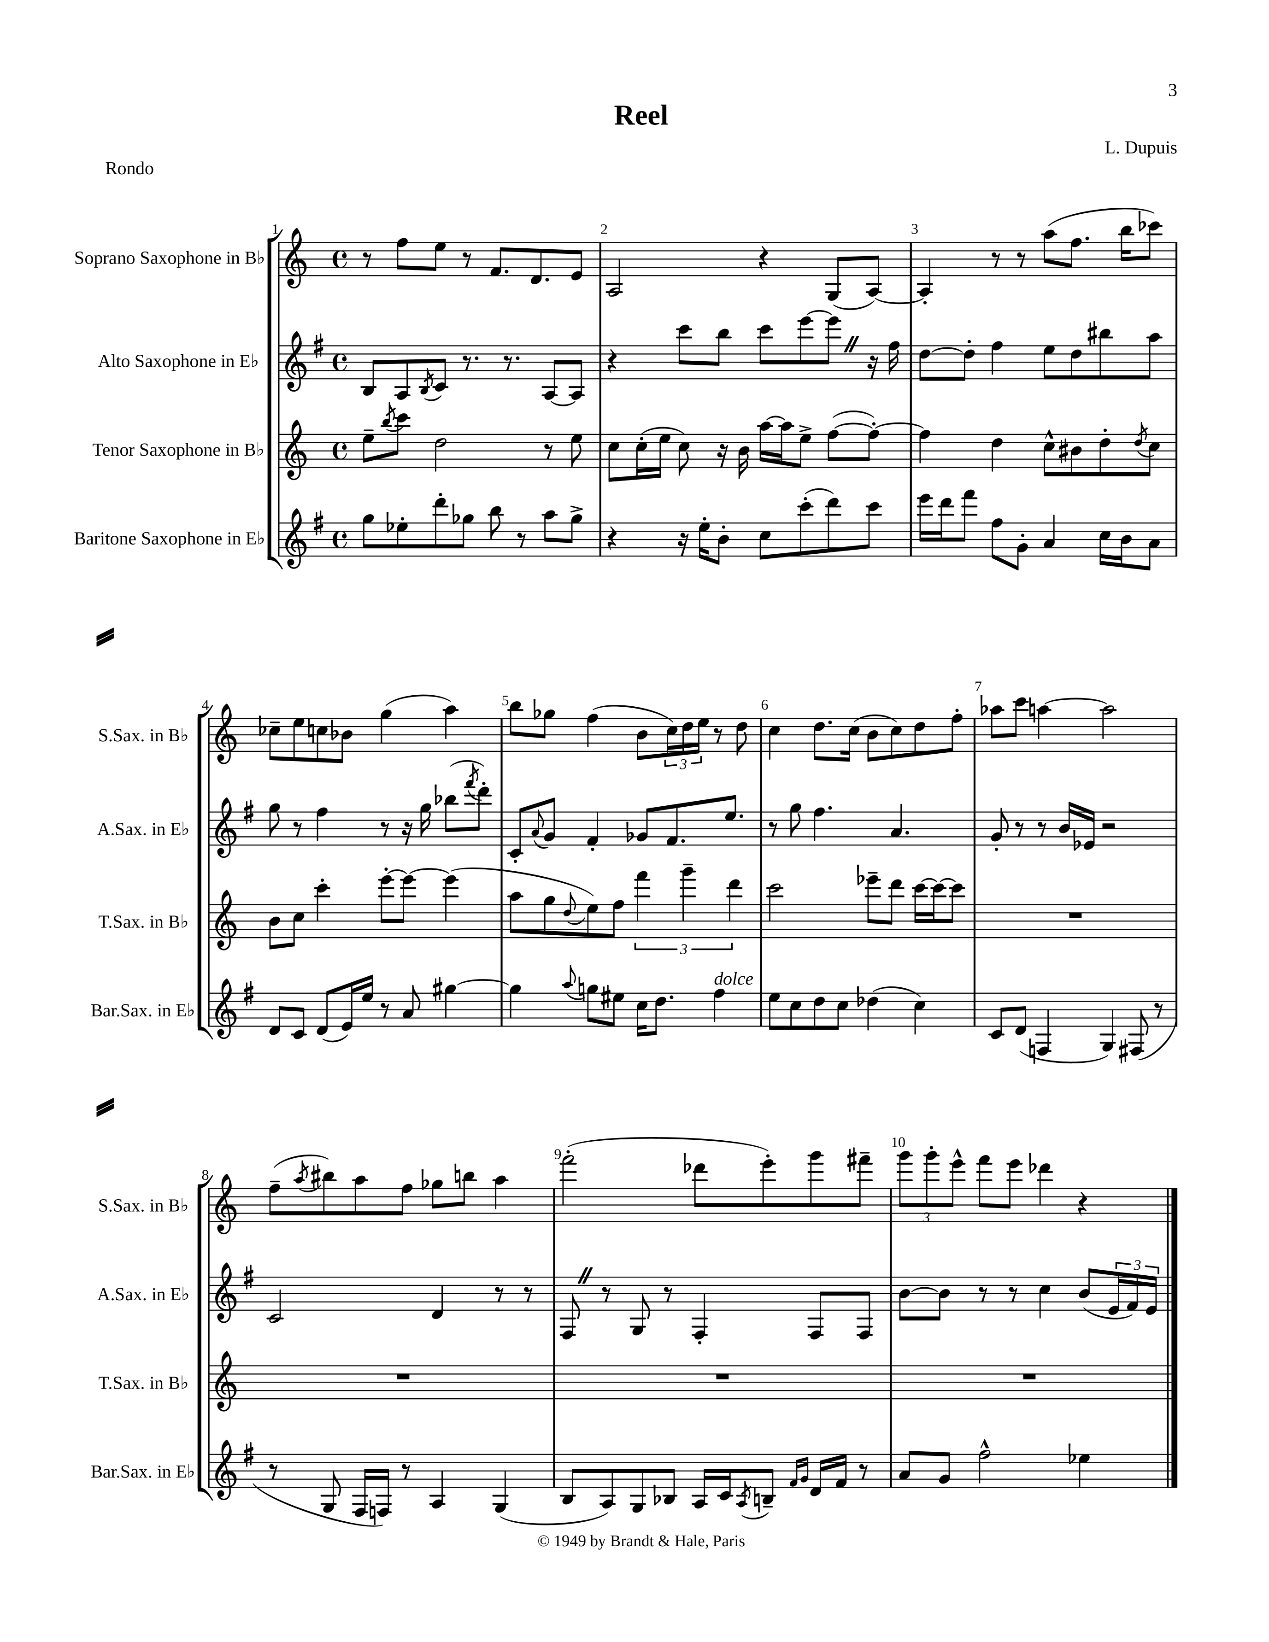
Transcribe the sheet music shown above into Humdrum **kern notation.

**kern	**kern	**kern	**kern
*part4	*part3	*part2	*part1
*staff4	*staff3	*staff2	*staff1
*I"Baritone Saxophone in E♭	*I"Tenor Saxophone in B♭	*I"Alto Saxophone in E♭	*I"Soprano Saxophone in B♭
*I'Bar.Sax. in E♭	*I'T.Sax. in B♭	*I'A.Sax. in E♭	*I'S.Sax. in B♭
*clefG2	*clefG2	*clefG2	*clefG2
*k[f#]	*k[]	*k[f#]	*k[]
*M4/4	*M4/4	*M4/4	*M4/4
*met(c)	*met(c)	*met(c)	*met(c)
=1	=1	=1	=1
8gg\L	8ee~\L	8B/L	8r
.	8qbb/	.	.
8ee-X'\	8ccc\J	8A/	8ff\L
.	.	8qB/	.
8ddd'\	2dd\	8c/J	8ee\J
8gg-X\J	.	8.r	8r
8bb\	.	.	8.f/L
.	.	8.r	.
8r	.	.	.
.	.	.	8.d/
8aa\L	8r	[8A/L	.
8gg-^\J	8ee\	8A/J]	8e/J
=2	=2	=2	=2
4r	8cc\L	4r	2A/
.	(16cc'\L	.	.
.	16ee\JJ	.	.
16r	8cc\)	8ccc\L	.
16ee'\KL	.	.	.
8b'\J	16r	8bb\J	.
.	16b\	.	.
8cc\L	[16aa\LL	8ccc\L	4r
.	16aa\J]	.	.
(8ccc'\	8ee^\J	[8eee\	.
8ddd\)	([8ff\L	8eeeZ\J]	(8G/L
8ccc\J	8ff'\J_)	16r	[8A/J)
.	.	16ff#\	.
=3	=3	=3	=3
16eee\LL	4ff\]	[8dd\L	4A'/]
16ddd\J	.	.	.
8fff#\J	.	8dd'\J]	.
8ff#\L	4dd\	4ff#\	8r
8g'\J	.	.	8r
4a/	8cc^^\L	8ee\L	(8aa\L
.	8b#X\	8dd\	8.ff\J
16cc\LL	8dd'\	8bb#X\	.
16b\J	.	.	16bb\KL
.	8qdd/	.	.
8a\J	8cc\J	8aa\J	8ccc-X\J)
!!LO:LB:g=z
=4	=4	=4	=4
8d/L	8b\L	8gg\	8cc-X~\L
8c/J	8cc\J	8r	8ee\
(8d/L	4ccc'\	4ff#\	8ccn\
16e/L)	.	.	8b-X\J
16ee/JJ	.	.	.
8r	[8eee'\L	8r	(4gg\
8a/	8eee\J_	16r	.
.	.	16gg\	.
[4gg#X\	(4eee\]	(8bb-X\L	4aa\)
.	.	8qfff#/	.
.	.	8ddd'\J)	.
=5	=5	=5	=5
4gg#\]	8aa\L	8c'/L	8bb\L
.	.	8qqa/	.
.	8gg\	8g/J	8gg-X\J
8qqaa/	8qqdd/	.	.
8ggn\L	8ee\)	4f#'/	(4ff\
8ee#X\J	8ff\J	.	.
16cc\KL	6fff\	8g-X/L	8b\L
8.dd\J	.	.	.
.	.	8.f#/	24cc\L)
.	6ggg~\	.	24dd\
.	.	.	24ee\JJ
!LO:TX:a:i:t=dolce	!	!	!
4ff#\	.	.	8r
.	.	8.ee/J	.
.	6ddd\	.	.
.	.	.	8dd\
=6	=6	=6	=6
8ee\L	2ccc\	8r	4cc\
8cc\	.	8gg\	.
8dd\	.	4.ff#\	8.dd\L
8cc\J	.	.	.
.	.	.	(16cc\Jk
(4dd-X\	8eee-X~\L	.	8b\L
.	8ddd\J	4.a/	8cc\)
4cc\)	[16ccc\LL	.	8dd\
.	16ccc\J_	.	.
.	8ccc\J]	.	8ff'\J
=7	=7	=7	=7
8c/L	1r	8g'/	8aa-X\L
(8d/J	.	8r	8ccc\J
4Fn/	.	8r	[4aan\
.	.	16b/LL	.
.	.	16e-X/JJ	.
4G/)	.	2r	2aa\]
(8F#X/	.	.	.
8r	.	.	.
!!LO:LB:g=z
=8	=8	=8	=8
8r	1r	2c/	(8ff~\L
.	.	.	8qaa/
8G/	.	.	8bb#X\)
16F#/LL	.	.	8aa\
16Fn/JJ)	.	.	.
8r	.	.	8ff\J
4A/	.	4d/	8gg-X\L
.	.	.	8bbn\J
(4G/	.	8r	4aa\
.	.	8r	.
=9	=9	=9	=9
8B/L	1r	8F#Z/	(2fff'\
8A/)	.	8r	.
8G/	.	8G/	.
8B-X/J	.	8r	.
16A/LL	.	4F#'/	8ddd-X\L
16c/J	.	.	.
8qA/	.	.	.
8Bn~/J	.	.	8eee'\)
16qqf#/LL	.	.	.
16qqg/JJ	.	.	.
16d/LL	.	8F#/L	8ggg\
16f#/JJ	.	.	.
8r	.	8F#/J	8fff#X~\J
=10	=10	=10	=10
8a/L	1r	[8b\L	12ggg\L
.	.	.	12ggg'\
8g/J	.	8b\J]	.
.	.	.	12eee^^\J
2ff#^^\	.	8r	8fff\L
.	.	8r	8eee\J
.	.	4cc\	4ddd-X\
4ee-X\	.	(8b/L	4r
.	.	24e/L	.
.	.	24f#/)	.
.	.	24e/JJ	.
==	==	==	==
*-	*-	*-	*-
